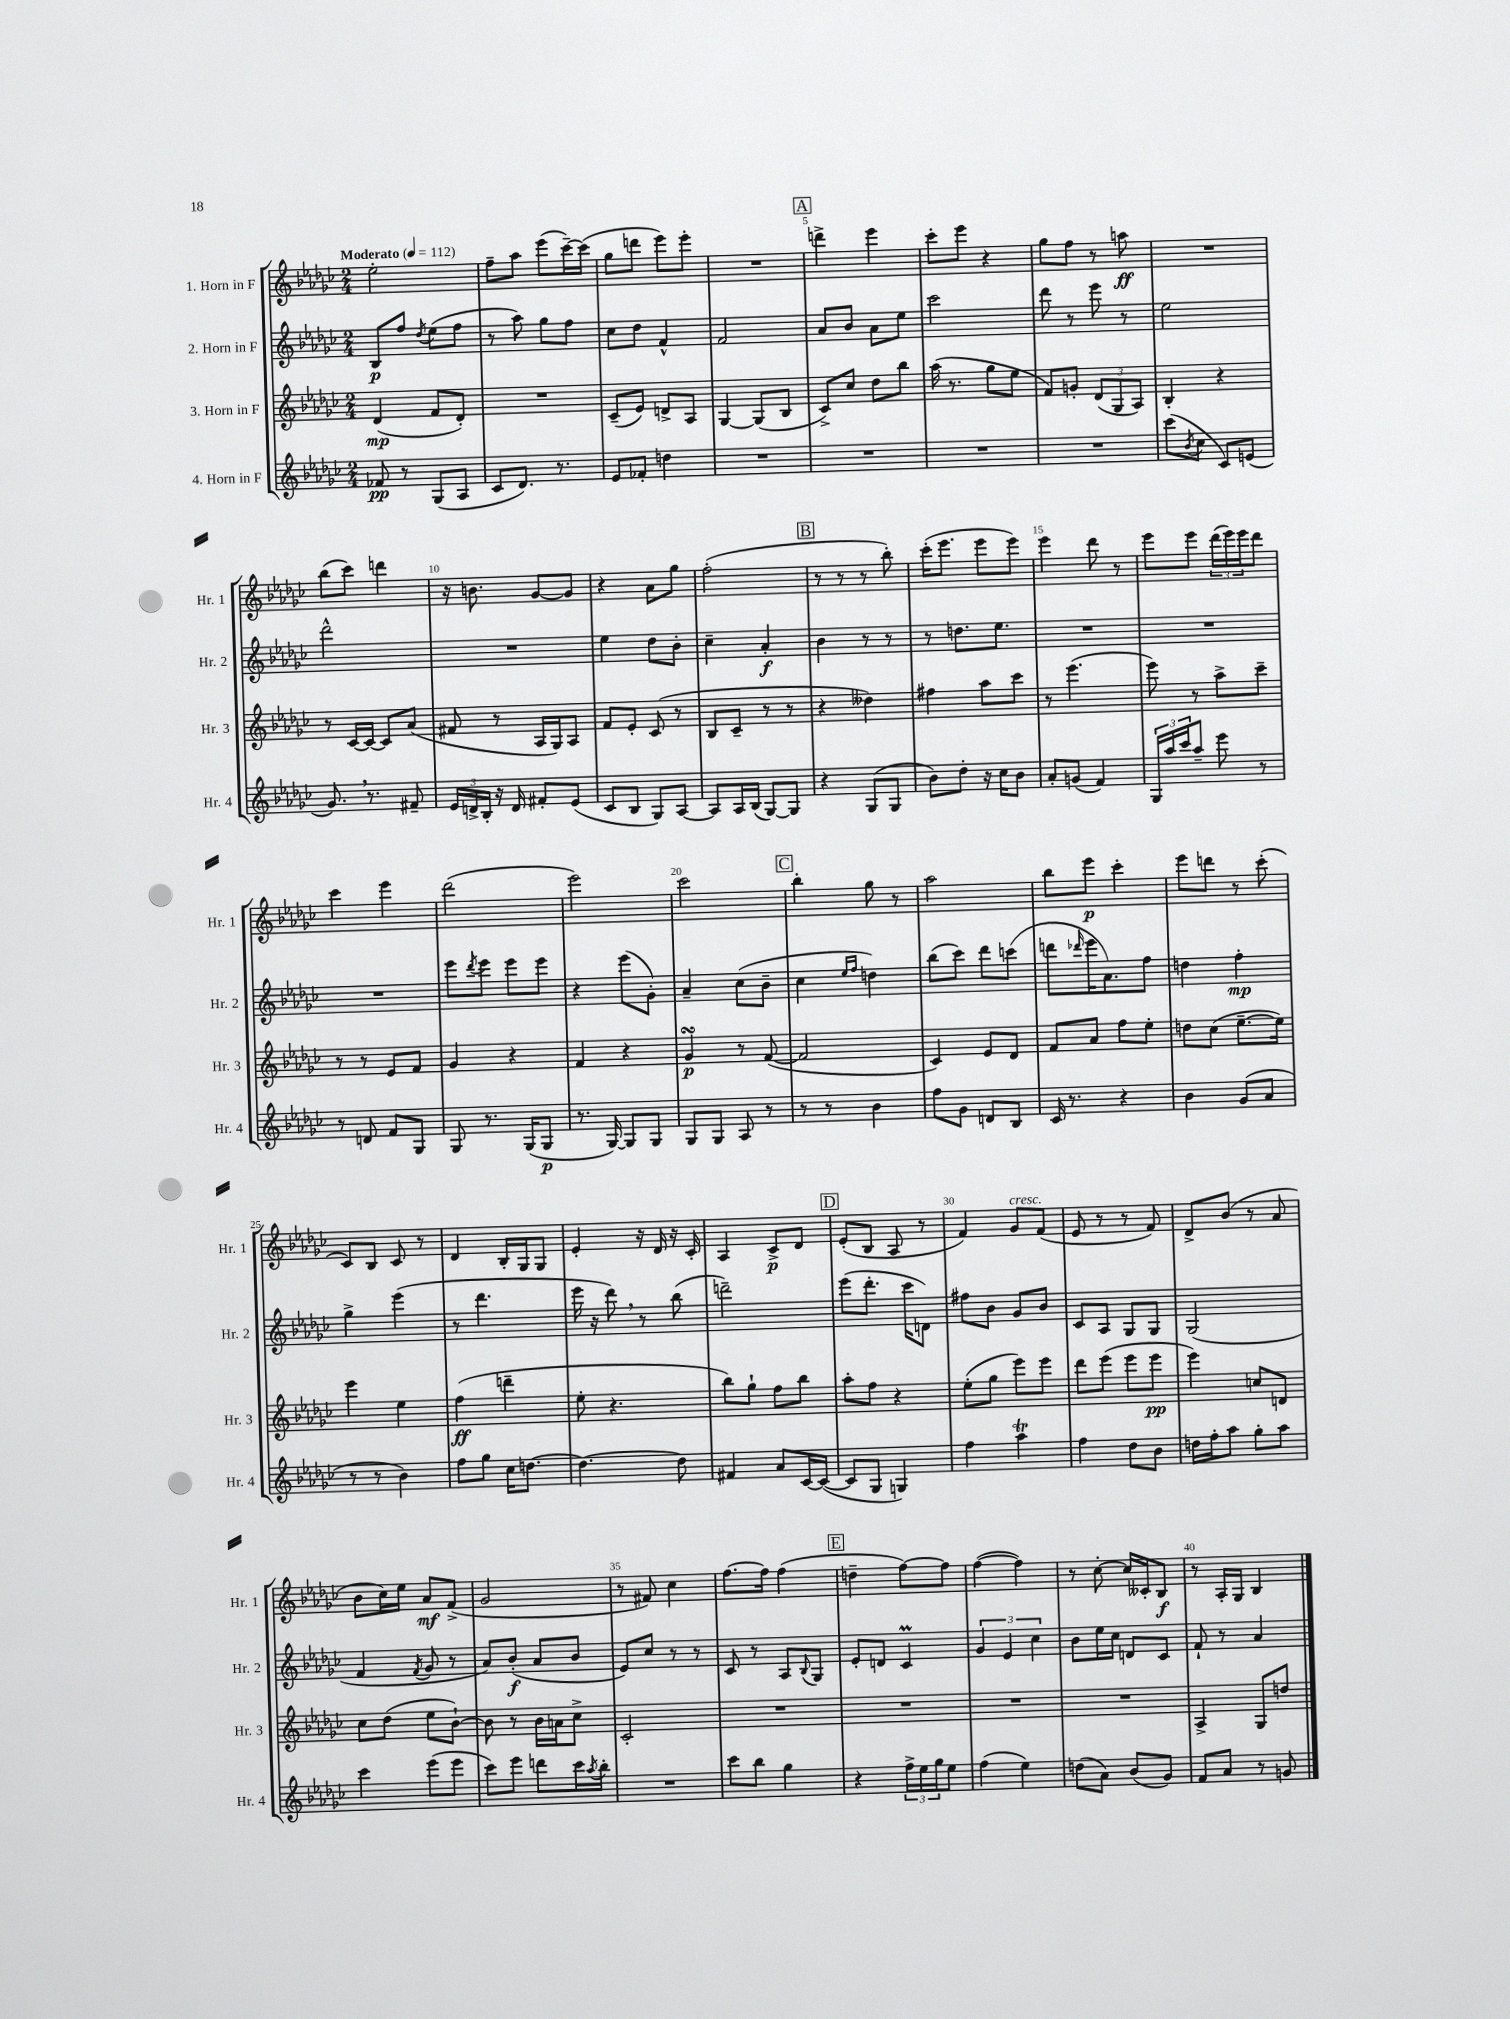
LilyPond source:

<<
\new StaffGroup <<
\new Staff = "s0" \with { instrumentName = "1. Horn in F" shortInstrumentName = "Hr. 1" } {
    \clef treble \key ges \major \numericTimeSignature \time 2/4 \tempo "Moderato" 4 = 112
    ees''2-. |
    f''8-- aes''8 ees'''8( ces'''16~--) ces'''16( |
    ges''8 d'''8 ees'''8) ees'''8-. |
    R2 |
    \mark \markup { \box "A" } d'''4-> ees'''4 |
    ces'''8-. ees'''8 r4 |
    ges''8 f''8 r8 a''8\ff |
    R2 |
    bes''8( ces'''8) d'''4 |
    r16 b'8. ges'8~ ges'8 |
    r4 aes'8 ges''8 |
    f''2-.( |
    \mark \markup { \box "B" } r8 r8 r8 bes''8-.) |
    ces'''16-.( ees'''8. ees'''8 ees'''8) |
    ees'''4 des'''8 r8 |
    ees'''8 ees'''8 \tuplet 3/2 { des'''16( ees'''16) ees'''16 } des'''8 |
    ces'''4 ees'''4 |
    des'''2( |
    ees'''2) |
    ces'''2 |
    \mark \markup { \box "C" } bes''4-. ges''8 r8 |
    aes''2 |
    bes''8 ees'''8\p ces'''4-. |
    ees'''8 d'''8 r8 ces'''8-.( |
    ces'8) bes8 ces'8 r8 |
    des'4 bes16-. ges16 ges8 |
    ees'4-. r16 des'16 r16 ces'16-. |
    aes4 ces'8->\p des'8 |
    \mark \markup { \box "D" } ees'8-.( bes8 aes8 r8 |
    f'4) ges'8^\markup { \italic "cresc." } f'8( |
    ees'8 r8 r8 f'8) |
    des'8-> bes'8( r8 aes'8 |
    bes'8 ces''16) ees''16 aes'8\mf f'8->( |
    ges'2 |
    r8 fis'8) ces''4 |
    f''8.~ f''16 f''4( |
    \mark \markup { \box "E" } d''4-- f''8~) f''8 |
    f''4~( f''4) |
    r8 ces''8~-. ces''16 ceses'16-. bes8\f |
    r8 aes16-. ges16 bes4 \bar "|." |
}
\new Staff = "s1" \with { instrumentName = "2. Horn in F" shortInstrumentName = "Hr. 2" } {
    \clef treble \key ges \major \numericTimeSignature \time 2/4
    bes8\p f''8 \acciaccatura { des''8 } ees''8( f''8 |
    r8 aes''8) ges''8 f''8 |
    ces''8 des''8 f'4-^ |
    f'2 |
    \mark \markup { \box "A" } aes'8 bes'8 aes'8 ees''8 |
    ces'''2 |
    des'''8 r8 ees'''8 r8 |
    ees''2 |
    des'''2-^ |
    R2 |
    ees''4 des''8 bes'8-. |
    ces''4-- aes'4-.\f |
    \mark \markup { \box "B" } bes'4 r8 r8 |
    r8 d''8. ees''8. |
    R2 |
    R2 |
    R2 |
    ees'''8 \acciaccatura { des'''8 } ees'''8 ees'''8 ees'''8 |
    r4 ees'''8( ges'8-.) |
    aes'4-- ces''8( bes'8-- |
    \mark \markup { \box "C" } ces''4 \grace { ees''16 f''16 } d''4) |
    bes''8( ces'''8) des'''8 c'''8( |
    d'''8 \grace { des'''16 } ees'''16 aes'8.) f''8 |
    d''4 f''4-.\mp |
    ges''4-> ees'''4( |
    r8 des'''4. |
    ees'''16 r16 des'''8) \breathe r8 bes''8( |
    d'''2--) |
    \mark \markup { \box "D" } ees'''8( des'''8.-. ces'''16 d'8) |
    fis''8 bes'8 ges'8 bes'8 |
    ces'8 aes8 ges8 ges8 |
    ges2( |
    f'4 \acciaccatura { f'8 } ges'8 r8 |
    aes'8) bes'8-.\f( aes'8 bes'8 |
    ees'8) ces''8 r8 r8 |
    ces'8 r8 aes8 \appoggiatura { bes8 } ges8 |
    \mark \markup { \box "E" } ees'8-. d'8 ces'4\prall |
    \tuplet 3/2 { ges'4 ees'4 ces''4 } |
    bes'8 ees''16 ces''16 d'8 ces'8 |
    f'8-! r8 aes'4 \bar "|." |
}
\new Staff = "s2" \with { instrumentName = "3. Horn in F" shortInstrumentName = "Hr. 3" } {
    \clef treble \key ges \major \numericTimeSignature \time 2/4
    des'4\mp( f'8 des'8-.) |
    R2 |
    ces'8--( ees'8) d'8-> aes8 |
    ges4~ ges8( bes8 |
    \mark \markup { \box "A" } ces'8->) ces''8 des''8 bes''8 |
    aes''16( r8. ges''8 ees''8 |
    f'8) g'8-. \tuplet 3/2 { des'8( ges8 aes8) } |
    bes4-. r4 |
    r8 ces'16~ ces'16~ ces'8 aes'8( |
    fis'8 r8 aes16 ges16) aes8 |
    f'8 ees'8-. ces'8( r8 |
    bes8 ces'8-- r8 r8 |
    \mark \markup { \box "B" } r4 deses''4) |
    fis''4 aes''8 ces'''8 |
    r8 ees'''4.( |
    ees'''8) r8 aes''8-> ces'''8-- |
    r8 r8 ees'8 f'8 |
    ges'4 r4 |
    f'4 r4 |
    ges'4\turn\p r8 f'8~( |
    \mark \markup { \box "C" } f'2 |
    ces'4) ees'8 des'8 |
    f'8 aes'8 f''8 ees''8-. |
    d''8 ces''8( ees''8.~-- ees''16) |
    ees'''4 ees''4 |
    f''4\ff( d'''4-- |
    ees''8-. r4. |
    bes''8) ges''8-! f''8 bes''8 |
    \mark \markup { \box "D" } aes''8-. f''8 r4 |
    ees''8-.( ges''8 ees'''8) ees'''8 |
    des'''8 ees'''8( ees'''8 ees'''8\pp |
    ees'''4) c''8 d'8 |
    ces''8 des''8( ees''8 bes'8~-!) |
    bes'8 r8 bes'16 a'16 ces''8-> |
    ces'2-. |
    R2 |
    \mark \markup { \box "E" } R2 |
    R2 |
    R2 |
    aes4-> ges8 d''8 \bar "|." |
}
\new Staff = "s3" \with { instrumentName = "4. Horn in F" shortInstrumentName = "Hr. 4" } {
    \clef treble \key ges \major \numericTimeSignature \time 2/4
    fes'8\pp r8 ges8( aes8 |
    ces'8 des'8.) r8. |
    ees'8 fes'8-. d''4 |
    R2 |
    \mark \markup { \box "A" } R2 |
    R2 |
    R2 |
    ces'''8( \acciaccatura { bes'8 } ces''8 ces'8) e'8( |
    ges'8.) \breathe r8. fis'8-- |
    \tuplet 3/2 { ees'16 d'16-> bes16-. } r16 d'16 fis'8-. ees'8( |
    ces'8 bes8 ges8) aes8~ |
    aes8 aes16 bes16( ges8~) ges8 |
    \mark \markup { \box "B" } r4 ges8( ges8 |
    bes'8) des''8-. r16 ces''16 bes'8 |
    aes'8-. g'8( f'4) |
    \tuplet 3/2 { ges16 aes''16 ces'''16 } aes''8-- ees'''8 r8 |
    r8 d'8 f'8 ges8 |
    ges8 r8. ges16( ges8\p |
    r8. ges16~) ges8 ges8 |
    ges8 ges8 aes8 r8 |
    \mark \markup { \box "C" } r8 r8 bes'4 |
    f''8 ges'8 d'8 bes8 |
    ces'16 r8. r4 |
    bes'4 ges'8( aes'8 |
    r8 r8 bes'4) |
    f''8 ges''8 ces''16 d''8.~ |
    d''4.~ d''8 |
    fis'4 aes'8 ces'16~ ces'16~( |
    \mark \markup { \box "D" } ces'8 ges8 g4) |
    f''4 aes''4\trill |
    f''4 des''8 bes'8 |
    d''16 f''16-. aes''8 ges''8-. aes''8 |
    ces'''4 ees'''8( ees'''8 |
    ces'''8) ees'''8 d'''8 ces'''16 \acciaccatura { aes''8 } bes''16-. |
    R2 |
    ces'''8 bes''8 ges''4 |
    \mark \markup { \box "E" } r4 \tuplet 3/2 { f''16-> ees''16 ges''16 } ees''8 |
    f''4( ees''4) |
    d''8( aes'8) bes'8( ges'8) |
    f'8 aes'8 r8 g'8 \bar "|." |
}
>>
>>
\layout { \context { \Score \override BarNumber.break-visibility = ##(#f #t #t) barNumberVisibility = #(every-nth-bar-number-visible 5) } }
